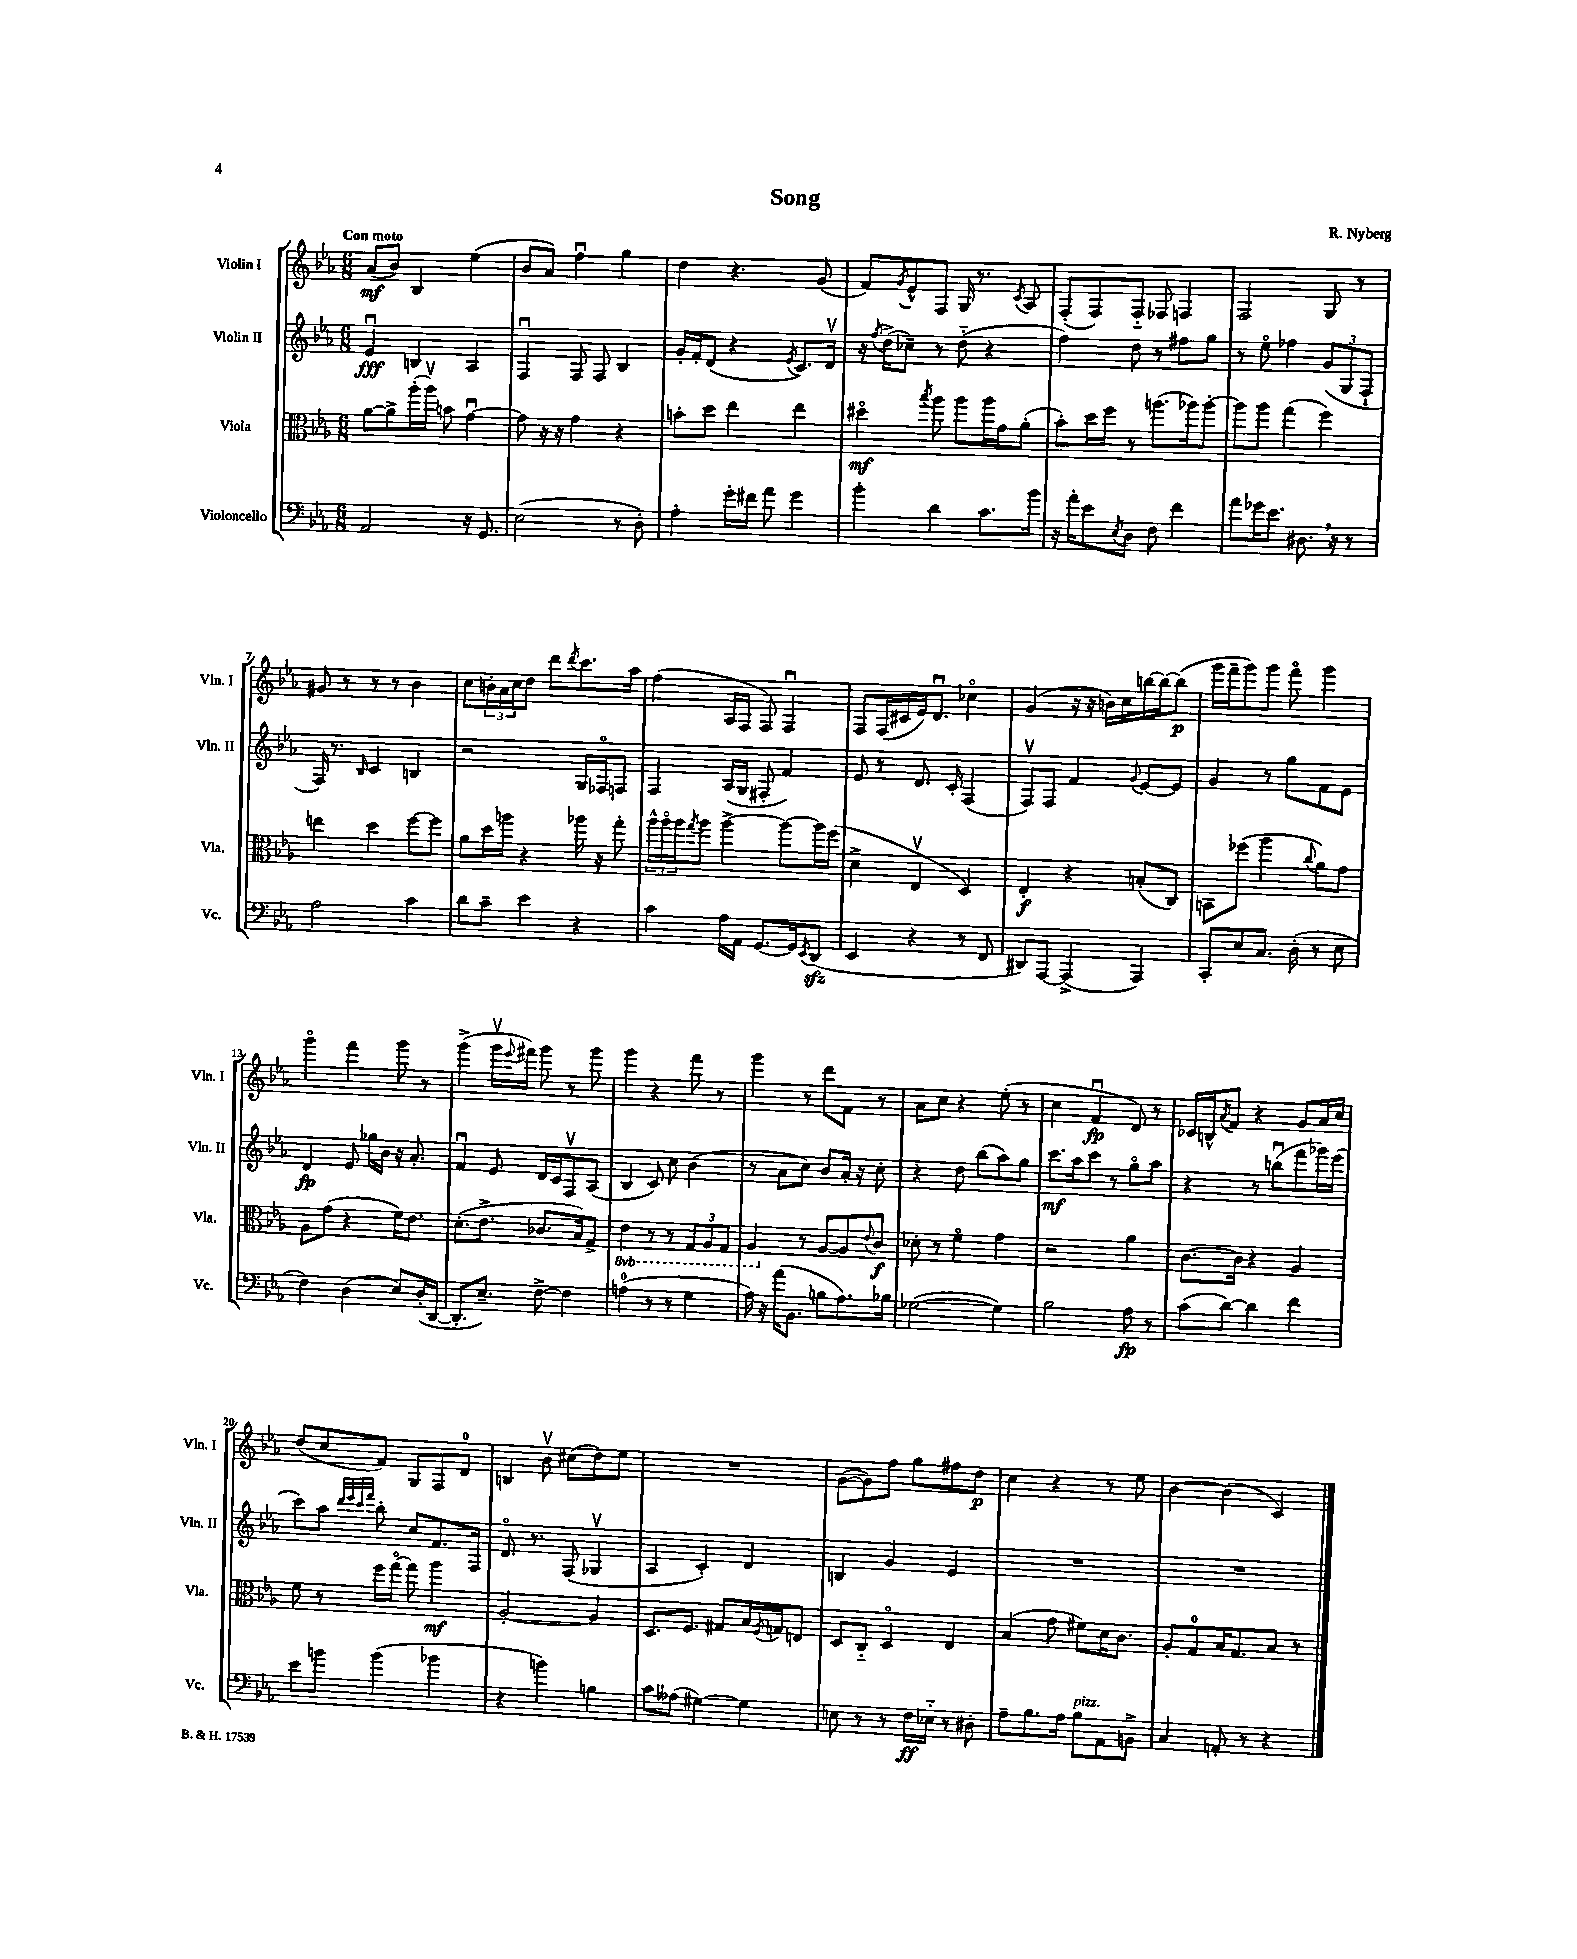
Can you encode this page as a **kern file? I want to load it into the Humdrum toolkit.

**kern	**dynam	**kern	**dynam	**kern	**dynam	**kern	**dynam
*part4	*part4	*part3	*part3	*part2	*part2	*part1	*part1
*staff4	*staff4	*staff3	*staff3	*staff2	*staff2	*staff1	*staff1
*I"Violoncello	*	*I"Viola	*	*I"Violin II	*	*I"Violin I	*
*I'Vc.	*	*I'Vla.	*	*I'Vln. II	*	*I'Vln. I	*
*clefF4	*	*clefC3	*	*clefG2	*	*clefG2	*
*k[b-e-a-]	*	*k[b-e-a-]	*	*k[b-e-a-]	*	*k[b-e-a-]	*
*M6/8	*	*M6/8	*	*M6/8	*	*M6/8	*
=1	=1	=1	=1	=1	=1	=1	=1
!	!	!	!	!	!	!LO:TX:a:B:t=Con moto	!
2AA-/	.	[8a-\L	.	4e-u/	fff	(8a-/L	mf
.	.	8a-^\]	.	.	.	8b-/J)	.
.	.	(16aa-'\L	.	4Bn/	.	4B-/	.
.	.	16aa-v\JJ)	.	.	.	.	.
.	.	8bn\	.	.	.	.	.
16r	.	[4gu\	.	4A-/	.	(4ee-\	.
8.GG/	.	.	.	.	.	.	.
=2	=2	=2	=2	=2	=2	=2	=2
(2E-\	.	8g\]	.	4Fu/	.	8b-/L	.
.	.	16r	.	.	.	8a-/J)	.
.	.	16r	.	.	.	.	.
.	.	4g\	.	8F/	.	4ffu\	.
.	.	.	.	8F/	.	.	.
8r	.	4r	.	4B-/	.	4gg\	.
8D'\)	.	.	.	.	.	.	.
=3	=3	=3	=3	=3	=3	=3	=3
4A-'\	.	8bn'\L	.	16g'/LL	.	4dd\	.
.	.	.	.	16f'/J	.	.	.
.	.	8dd\J	.	(8d/J	.	.	.
16g'\LL	.	4ee-\	.	4r	.	4.r	.
16f#X\JJ	.	.	.	.	.	.	.
8a-\	.	.	.	.	.	.	.
.	.	.	.	8qe-/	.	.	.
4g\	.	4ee-\	.	8.c/L)	.	.	.
.	.	.	.	.	.	(8g/	.
.	.	.	.	16dv/Jk	.	.	.
=4	=4	=4	=4	=4	=4	=4	=4
4b-'\	.	4dd#X\	mf	16r	.	8f/L)	.
.	.	.	.	8qff/	.	.	.
.	.	.	.	(16dd^\KL	.	.	.
.	.	.	.	.	.	8qg/	.
.	.	.	.	8cc-X~\J)	.	8e-^^/	.
.	.	8qbb-/	.	.	.	.	.
4d\	.	8aa-\	.	8r	.	8F/J	.
.	.	8aa-\L	.	(8dd\	.	16G/	.
.	.	.	.	.	.	8.r	.
8.c\L	.	16aa-\L	.	4r	.	.	.
.	.	16g\J	.	.	.	.	.
.	.	.	.	.	.	8qc/	.
.	.	(8a-'\J	.	.	.	8A-/	.
16b-\Jk	.	.	.	.	.	.	.
=5	=5	=5	=5	=5	=5	=5	=5
16r	.	8b-'\L)	.	4ff\)	.	(8F'/L	.
16a-'\KL	.	.	.	.	.	.	.
8e-\	.	16dd\L	.	.	.	8F/)	.
.	.	16ff\JJ	.	.	.	.	.
8qE-/	.	.	.	.	.	.	.
8D\J	.	8r	.	8dd\	.	8F/J	.
8F\	.	(8.aan\L	.	8r	.	8F-X/	.
4f\	.	.	.	8ff#X\L	.	4Fn/	.
.	.	16aa-X\k)	.	.	.	.	.
.	.	[8aa-'\J	.	8gg\J	.	.	.
=6	=6	=6	=6	=6	=6	=6	=6
8a-\L	.	8aa-\L]	.	8r	.	2F/	.
16g-X\K	.	8aa-\J	.	8ee-\	.	.	.
8.e-\J	.	.	.	.	.	.	.
.	.	(4gg\	.	4ff-X\	.	.	.
8.D#X,\	.	.	.	.	.	.	.
.	.	4ff\)	.	(12g/L	.	8G/	.
16r	.	.	.	.	.	.	.
.	.	.	.	12G/	.	.	.
8r	.	.	.	.	.	8r	.
.	.	.	.	12F`/J	.	.	.
!!LO:LB:g=z
=7	=7	=7	=7	=7	=7	=7	=7
2A-\	.	4een\	.	16F/)	.	8g#X/	.
.	.	.	.	8.r	.	.	.
.	.	.	.	.	.	8r	.
.	.	.	.	16qqB-/	.	.	.
.	.	4dd\	.	4c/	.	8r	.
.	.	.	.	.	.	8r	.
4c\	.	[8ff\L	.	4Bn/	.	4b-\	.
.	.	8ff\J]	.	.	.	.	.
=8	=8	=8	=8	=8	=8	=8	=8
8d\L	.	8a-\L	.	2r	.	8cc\L	.
8c~\J	.	16dd\L	.	.	.	24bn'\L	.
.	.	.	.	.	.	24a-\	.
.	.	16aan\JJ	.	.	.	.	.
.	.	.	.	.	.	24cc\J	.
4e-\	.	4r	.	.	.	8dd\J	.
.	.	.	.	.	.	8ddd\L	.
.	.	.	.	.	.	8qddd/	.
4r	.	16aa-X\	.	16G/LL	.	8.ccc\	.
.	.	16r	.	16F-X/J	.	.	.
.	.	8gg'\	.	8Fn/J	.	.	.
.	.	.	.	.	.	16aa-\Jk	.
=9	=9	=9	=9	=9	=9	=9	=9
4c\	.	24aa-^^\LL	.	4F/	.	(4ff\	.
.	.	24aa-\	.	.	.	.	.
.	.	24aa-\J	.	.	.	.	.
.	.	8qgg/	.	.	.	.	.
.	.	8aa-\J	.	.	.	.	.
16A-\LL	.	[4aa-^\	.	(16A-/LL	.	16A-/LL	.
16AA-\JJ	.	.	.	16G/JJ	.	16F/JJ	.
[8.GG/L	.	.	.	8F#X'/	.	8F/)	.
.	.	8aa-\L_	.	4f/)	.	4Fu/	.
16GG/k]	.	.	.	.	.	.	.
8qEE-/	.	.	.	.	.	.	.
(8DDzz/J	.	16aa-\L]	.	.	.	.	.
.	.	(16ff\JJ	.	.	.	.	.
=10	=10	=10	=10	=10	=10	=10	=10
4EE-/	.	4d^\	.	8e-/	.	8F/L	.
.	.	.	.	8r	.	(16F/L	.
.	.	.	.	.	.	16c#X/	.
4r	.	4E-v/	.	8.d/	.	16e-/J)	.
.	.	.	.	.	.	8.du/J	.
.	.	.	.	16c'/	.	.	.
8r	.	4D/)	.	(4F/	.	4cc-X\	.
8FF/	.	.	.	.	.	.	.
=11	=11	=11	=11	=11	=11	=11	=11
8DD#X/L)	.	4E-'/	f	8Fv/L)	.	(4g/	.
[8AAA-/J	.	.	.	8F/J	.	.	.
(4AAA-^/]	.	4r	.	4f/	.	16r	.
.	.	.	.	.	.	16r	.
.	.	.	.	.	.	16bn\LL)	.
.	.	.	.	.	.	16cc\	.
.	.	.	.	8qqg/	.	.	.
4AAA-/)	.	(8Bn'/L	.	[8e-/L	.	[16bbn\	.
.	.	.	.	.	.	16bb\J_	.
.	.	8C/J)	.	8e-/J]	.	(8bb\J]	p
=12	=12	=12	=12	=12	=12	=12	=12
8CC'/L	.	8BBn\L	.	4g/	.	16ggg\LL	.
.	.	.	.	.	.	16fff~\J	.
8E-/	.	(8ff-X\J	.	.	.	8ggg\)	.
8.C/J	.	4aa-\	.	8r	.	8ggg\J	.
.	.	.	.	8gg\L	.	8fff\	.
(16D'\	.	.	.	.	.	.	.
.	.	8qqcc/	.	.	.	.	.
8r	.	8a-\L)	.	8f\	.	4ggg\	.
8E-\	.	8g\J	.	8e-\J	.	.	.
!!LO:LB:g=z
=13	=13	=13	=13	=13	=13	=13	=13
4F\)	.	8A-\L	.	4d/	fp	4ggg\	.
.	.	(8g\J	.	.	.	.	.
(4D\	.	4r	.	8e-/	.	4fff\	.
.	.	.	.	16gg-X\LL	.	.	.
.	.	.	.	16b-\JJ	.	.	.
8E-/L)	.	16f\KL)	.	16r	.	8ggg\	.
.	.	8.e-\J	.	8.a-'/	.	.	.
(16D'/L	.	.	.	.	.	8r	.
[16DD/JJ	.	.	.	.	.	.	.
=14	=14	=14	=14	=14	=14	=14	=14
8.DD'/L]	.	(8.d'\L	.	4fu/	.	(4ggg^\	.
8.E-~/J)	.	8.e-^\J	.	.	.	.	.
.	.	.	.	8e-/	.	16gggv\LL	.
.	.	.	.	.	.	8qqeee-/	.
.	.	.	.	.	.	16fff#X\JJ)	.
[8F^\	.	8.c-X/L	.	16d/LL	.	8ggg\	.
.	.	.	.	16c/J	.	.	.
4F\]	.	.	.	8Fv/	.	8r	.
.	.	16B-/k)	.	.	.	.	.
.	.	8G^/J	.	(8A-/J	.	8ggg\	.
=15	=15	=15	=15	=15	=15	=15	=15
*	*	*8ba	*	*	*	*	*
(4An\	.	4E-\	.	4B-/	.	4ggg\	.
8r	.	8r	.	8c/)	.	4r	.
8r	.	8r	.	8cc\	.	.	.
4G\	.	12GG/L	.	(4b-\	.	8fff\	.
.	.	12AA-/	.	.	.	.	.
.	.	.	.	.	.	8r	.
.	.	12GG/J	.	.	.	.	.
=16	=16	=16	=16	=16	=16	=16	=16
16A-\)	.	4AA-/	.	8r	.	4ggg\	.
16r	.	.	.	.	.	.	.
(16a-\KL	.	.	.	8a-\L	.	.	.
8.BB-\J	.	.	.	.	.	.	.
*	*	*X8ba	*	*	*	*	*
.	.	8r	.	8cc\J)	.	8r	.
8Bn\L	.	[8A-/L	.	8b-/L	.	8ddd\L	.
8.A-\)	.	8A-/]	.	16a-'/Jk	.	8f\J	.
.	.	.	.	16r	.	.	.
.	.	8qqe-/	.	.	.	.	.
.	.	8c/J	f	8cc'\	.	8r	.
16B-X\Jk	.	.	.	.	.	.	.
=17	=17	=17	=17	=17	=17	=17	=17
([2G-X\	.	8d-X'\	.	4r	.	8a-\L	.
.	.	8r	.	.	.	8cc\J	.
.	.	4f\	.	8dd\	.	4r	.
.	.	.	.	(8bb-\L	.	.	.
4G-\])	.	4g\	.	8aa-\)	.	(8ee-'\	.
.	.	.	.	8gg\J	.	8r	.
=18	=18	=18	=18	=18	=18	=18	=18
2B-\	.	2r	.	8.ccc\L	mf	4cc\	.
.	.	.	.	16aa-\k	.	.	.
.	.	.	.	8ccc\J	.	4fu/	fp
.	.	.	.	8r	.	.	.
8A-\	fp	4a-\	.	8gg\L	.	8d/)	.
8r	.	.	.	8aa-\J	.	8r	.
=19	=19	=19	=19	=19	=19	=19	=19
(8c\L	.	[8.c\L	.	4r	.	16c-X/LL	.
.	.	.	.	.	.	16Bn^^/J	.
.	.	.	.	.	.	8qa-/	.
[8d\J)	.	.	.	.	.	8f/J	.
.	.	16c\Jk]	.	.	.	.	.
4d\]	.	4r	.	8r	.	4r	.
.	.	.	.	(8bbnu\L	.	.	.
4f\	.	4A-/	.	8fff\	.	8g/L	.
.	.	.	.	16ggg-X\L)	.	16a-/L	.
.	.	.	.	(16eee-\JJ	.	16cc/JJ	.
!!LO:LB:g=z
=20	=20	=20	=20	=20	=20	=20	=20
8e-\L	.	8f\	.	8ccc\L)	.	(8dd/L	.
8bn\J	.	8r	.	8aa-\J	.	8cc/	.
.	.	.	.	32qqddd/LLL	.	.	.
.	.	.	.	32qqeee-/	.	.	.
.	.	.	.	32qqccc/	.	.	.
.	.	.	.	32qqfff/JJJ	.	.	.
(4b\	.	16ff\LL	.	8bb-'\	.	8f/J)	.
.	.	[16gg\JJ	.	.	.	.	.
.	.	8gg\]	.	8cc/L	.	8G/L	.
4b-X\	.	4aa-\	mf	8.f/	.	8F/	.
.	.	.	.	.	.	8d/J	.
.	.	.	.	16F/Jk	.	.	.
=21	=21	=21	=21	=21	=21	=21	=21
4r	.	[2A-'/	.	8.d/	.	4Bn/	.
.	.	.	.	8.r	.	.	.
4bn\)	.	.	.	.	.	8b-v\	.
.	.	.	.	(8F/	.	(8cc#X\L	.
4Bn\	.	4A-/]	.	4G-Xv/	.	8dd\)	.
.	.	.	.	.	.	8ee-\J	.
=22	=22	=22	=22	=22	=22	=22	=22
8c\L	.	8.D/L	.	4A-/	.	2.r	.
(8A--X\J	.	.	.	.	.	.	.
.	.	8.F/J	.	.	.	.	.
[4G#X\)	.	.	.	4c'/)	.	.	.
.	.	8G#X/L	.	.	.	.	.
4G#\]	.	16B-/L	.	4d/	.	.	.
.	.	8qF/	.	.	.	.	.
.	.	16Gn/J	.	.	.	.	.
.	.	8En/J	.	.	.	.	.
=23	=23	=23	=23	=23	=23	=23	=23
8En\	.	8D/L	.	4Bn/	.	([8g\L	.
8r	.	8C/J	.	.	.	8g\])	.
8r	.	4D/	.	4g/	.	8ff\J	.
16F\LL	ff	.	.	.	.	8gg\L	.
16E-X\JJ	.	.	.	.	.	.	.
8r	.	4E-/	.	4e-/	.	8ff#X\	.
8D#X'\	.	.	.	.	.	8dd\J	p
=24	=24	=24	=24	=24	=24	=24	=24
8A-~\L	.	(4B-/	.	2.r	.	4cc\	.
8.B-\	.	.	.	.	.	.	.
.	.	8g\	.	.	.	4r	.
16A-\Jk	.	.	.	.	.	.	.
!LO:TX:a:i:t=pizz.	!	!	!	!	!	!	!
8B-\L	.	8f#X\L)	.	.	.	.	.
8AA-\	.	16d\K	.	.	.	8r	.
.	.	8.c\J	.	.	.	.	.
8BBn^\J	.	.	.	.	.	8ee-\	.
=25	=25	=25	=25	=25	=25	=25	=25
4C/	.	8A-'/L	.	2.r	.	[4b-\	.
.	.	8G/	.	.	.	.	.
8AAn'/	.	16B-/K	.	.	.	(4b-\]	.
.	.	8.G/	.	.	.	.	.
8r	.	.	.	.	.	.	.
4r	.	8B-/J	.	.	.	4c/)	.
.	.	8r	.	.	.	.	.
==	==	==	==	==	==	==	==
*-	*-	*-	*-	*-	*-	*-	*-
